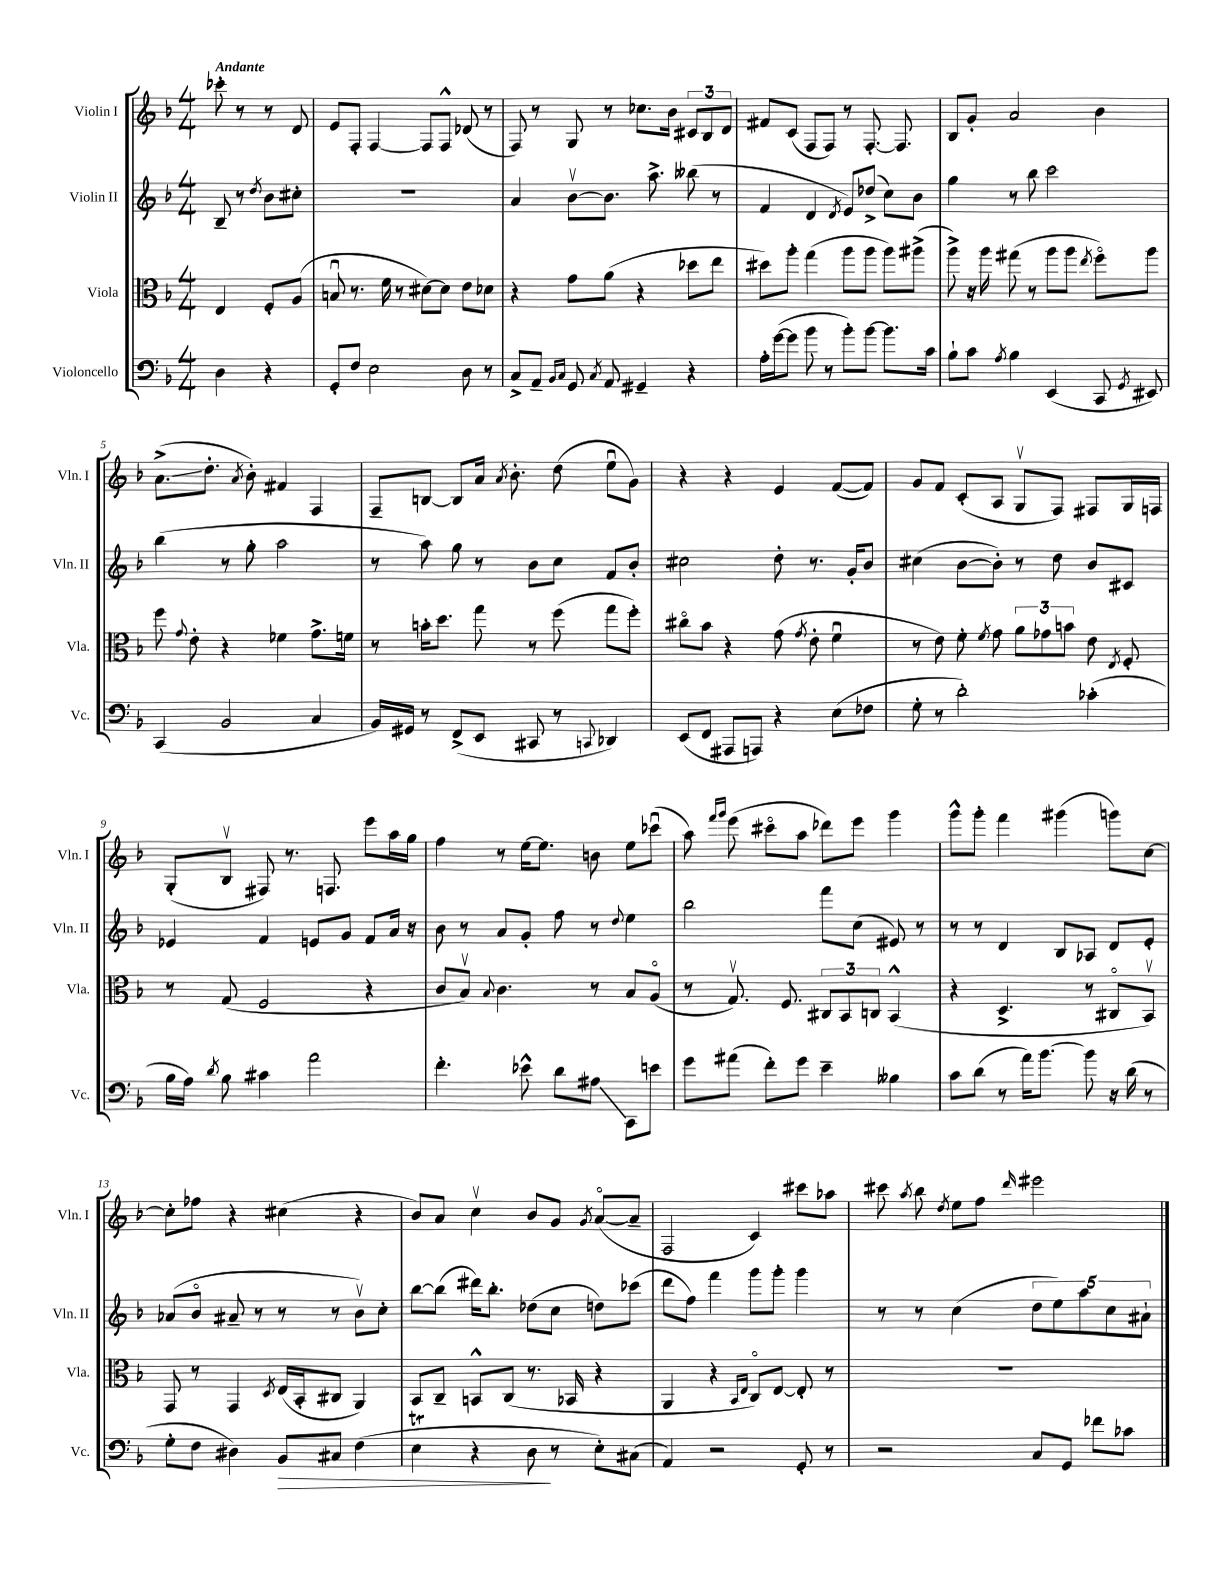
<<
\new StaffGroup <<
\new Staff = "s0" \with { instrumentName = "Violin I" shortInstrumentName = "Vln. I" } {
    \clef treble \key f \major \numericTimeSignature \time 4/4 \partial 2 \tempo "Andante"
    \autoBeamOff ces'''8-. r8 r8 d'8 |
    e'8[ f8]-. f4~ f8[ f8]-^ des'8( r8 |
    f8) r8 g8 r8 ces''8.[ bes'16] \tuplet 3/2 { cis'8[ bes8 d'8] } |
    fis'8[ c'8]( f8[ f8]) r8 f8.~-. f8. |
    bes8[ g'8]-. a'2 bes'4 |
    a'8.[->\glissando( d''8.]-. \acciaccatura { a'8 } bes'8-.) fis'4 f4 |
    f8[-- b8]~ b8[ a'16] \acciaccatura { a'8 } bes'8.-. d''8( e''8[\downbow g'8]) |
    r4 r4 e'4 f'8[~( f'8]) |
    g'8[ f'8] c'8[-.( a8] g8[\upbow f8]) fis8[ g16 f16] |
    g8[-.( bes8]\upbow fis8) r8. f8. e'''8[ a''16 g''16] |
    f''4 r8 e''16[~ e''8.] b'8 e''8[ ces'''8]\downbow( |
    a''8) \grace { f'''16[ g'''16] } e'''8( cis'''8[\flageolet a''8] des'''8[) e'''8] g'''4 |
    g'''8[-^ g'''8]-. f'''4 gis'''4( g'''8[) c''8]~ |
    c''8[-. fes''8] r4 cis''4( r4 |
    bes'8[) a'8] c''4\upbow bes'8[ g'8] \acciaccatura { g'8 } a'8[~\flageolet( a'8]-- |
    f2 c'4) cis'''8[ aes''8] |
    cis'''8 \acciaccatura { a''8 } bes''8 \acciaccatura { d''8 } e''8[ f''8] \grace { d'''16 } eis'''2 \bar "|." |
}
\new Staff = "s1" \with { instrumentName = "Violin II" shortInstrumentName = "Vln. II" } {
    \clef treble \key f \major \numericTimeSignature \time 4/4 \partial 2
    \autoBeamOff bes8-- r8 \acciaccatura { d''8 } bes'8[ cis''8]-. |
    R1 |
    a'4 bes'8[~\upbow bes'8.] a''8.-> beses''8( r8 |
    f'4 d'4 \acciaccatura { d'8 } e'8[) des''8]->( c''8[) bes'8] |
    g''4 r8 bes''8 c'''2 |
    bes''4( r8 g''8-. a''2 |
    r8 a''8) g''8 r8 bes'8[ c''8] f'8[ bes'8]-. |
    cis''2 d''8-. r8. g'16[-. bes'8] |
    cis''4( bes'8[~ bes'8]-.) r8 d''8 bes'8[ cis'8] |
    ees'4 f'4 e'8[ g'8] f'8[ a'16] r16 |
    bes'8 r8 a'8[ g'8]-. f''8 r8 \appoggiatura { d''8 } e''4 |
    bes''2 f'''8[ c''8]( eis'8) r8 |
    r8 r8 d'4 bes8[ aes8] d'8[ e'8]-. |
    aes'8[( bes'8]\flageolet ais'8-- r8 r8 r8 bes'8[\upbow) c''8]-. |
    bes''8[~ bes''8]( dis'''16[) bes''8.]-. des''8[( c''8] d''8[) ces'''8]( |
    d'''8[ f''8]) f'''4 g'''8[ g'''8]-. g'''4 |
    r8 r8 c''4( \tuplet 5/4 { d''8[ e''8) a''8 c''8 ais'8]-! } \bar "|." |
}
\new Staff = "s2" \with { instrumentName = "Viola" shortInstrumentName = "Vla." } {
    \clef alto \key f \major \numericTimeSignature \time 4/4 \partial 2
    \autoBeamOff e4 f8[-. a8]( |
    b8\downbow r8. f'16 r8 dis'8[~) dis'8] e'8[ des'8] |
    r4 g'8[ a'8]( r4 des''8[ e''8] |
    dis''8[) a''8]-. g''4( a''8[ a''8] a''8[) ais''8]->( |
    a''8->) r16 a''16 gis''8( r8 a''8[ a''8] \acciaccatura { e''8 } f''8[\flageolet) a''8] |
    f''8 \appoggiatura { g'8 } e'8-. r4 fes'4 g'8.[-> f'16] |
    r8 b'16[-. d''8.] g''8 r8 f''8( g''8[ f''8]-.) |
    cis''8[\flageolet bes'8] r4 g'8( \acciaccatura { g'8 } e'8-. f'4\downbow |
    r8 e'8) f'8-. \acciaccatura { f'8 } g'8 \tuplet 3/2 { a'8[ ges'8 b'8] } e'8 \acciaccatura { e8 } f8-. |
    r8 g8( f2 r4 |
    c'8[ bes8]\upbow) \appoggiatura { bes8 } c'4. r8 bes8[ a8]\flageolet( |
    r8 g8.\upbow) f8. \tuplet 3/2 { cis8[ bes,8 c8] } bes,4-^( |
    r4 d4.-> r8 cis8[\flageolet bes,8]\upbow) |
    g,8 r8 g,4 \acciaccatura { d8 } e16[( bes,16-. cis8] a,4) |
    bes,8[ c8]-- b,8[-^ c8]( r8. bes,16 r4 |
    a,4 r4 \grace { bes,16[ e16] } c8[\flageolet) e8]~ e8-. r8 |
    R1 \bar "|." |
}
\new Staff = "s3" \with { instrumentName = "Violoncello" shortInstrumentName = "Vc." } {
    \clef bass \key f \major \numericTimeSignature \time 4/4 \partial 2
    \autoBeamOff d4 r4 |
    g,8[-. f8] e2 d8 r8 |
    c8[-> a,8]-- \grace { bes,16[ c16] } g,8 \acciaccatura { c8 } a,8 gis,4-- r4 |
    a16[-. g'16~( g'8] bes'8 r8 bes'8[-.) bes'8]~ bes'8.[ c'16] |
    bes8[-! c'8] \acciaccatura { a8 } bes4 e,4( c,8 \acciaccatura { g,8 } eis,8) |
    c,4( bes,2 c4 |
    bes,16[) gis,16] r8 f,8[->( e,8] cis,8 r8 \appoggiatura { c,8 } des,4) |
    e,8[( f,8] ais,,8[ a,,8]) r4 e8[( fes8] |
    g8-. r8 d'2-.) ces'4-.( |
    bes16[ a16]) \acciaccatura { d'8 } bes8 cis'4 a'2 |
    f'4.-. ees'8-^ d'8[ ais8]\glissando c,8[ e'8] |
    g'8[ ais'8]( f'8[-.) g'8] e'4-- beses4 |
    c'8[ d'8]( r8 a'16[) bes'8.]~ bes'8 r16 d'16( r8 |
    g8[-. f8] dis4) bes,8[\> cis8] f4( |
    e4\trill r4 d8\! r8 e8[-.) cis8]( |
    a,4) r2 g,8-. r8 |
    r2 c8[ g,8] fes'8[ ces'8] \bar "|." |
}
>>
>>
